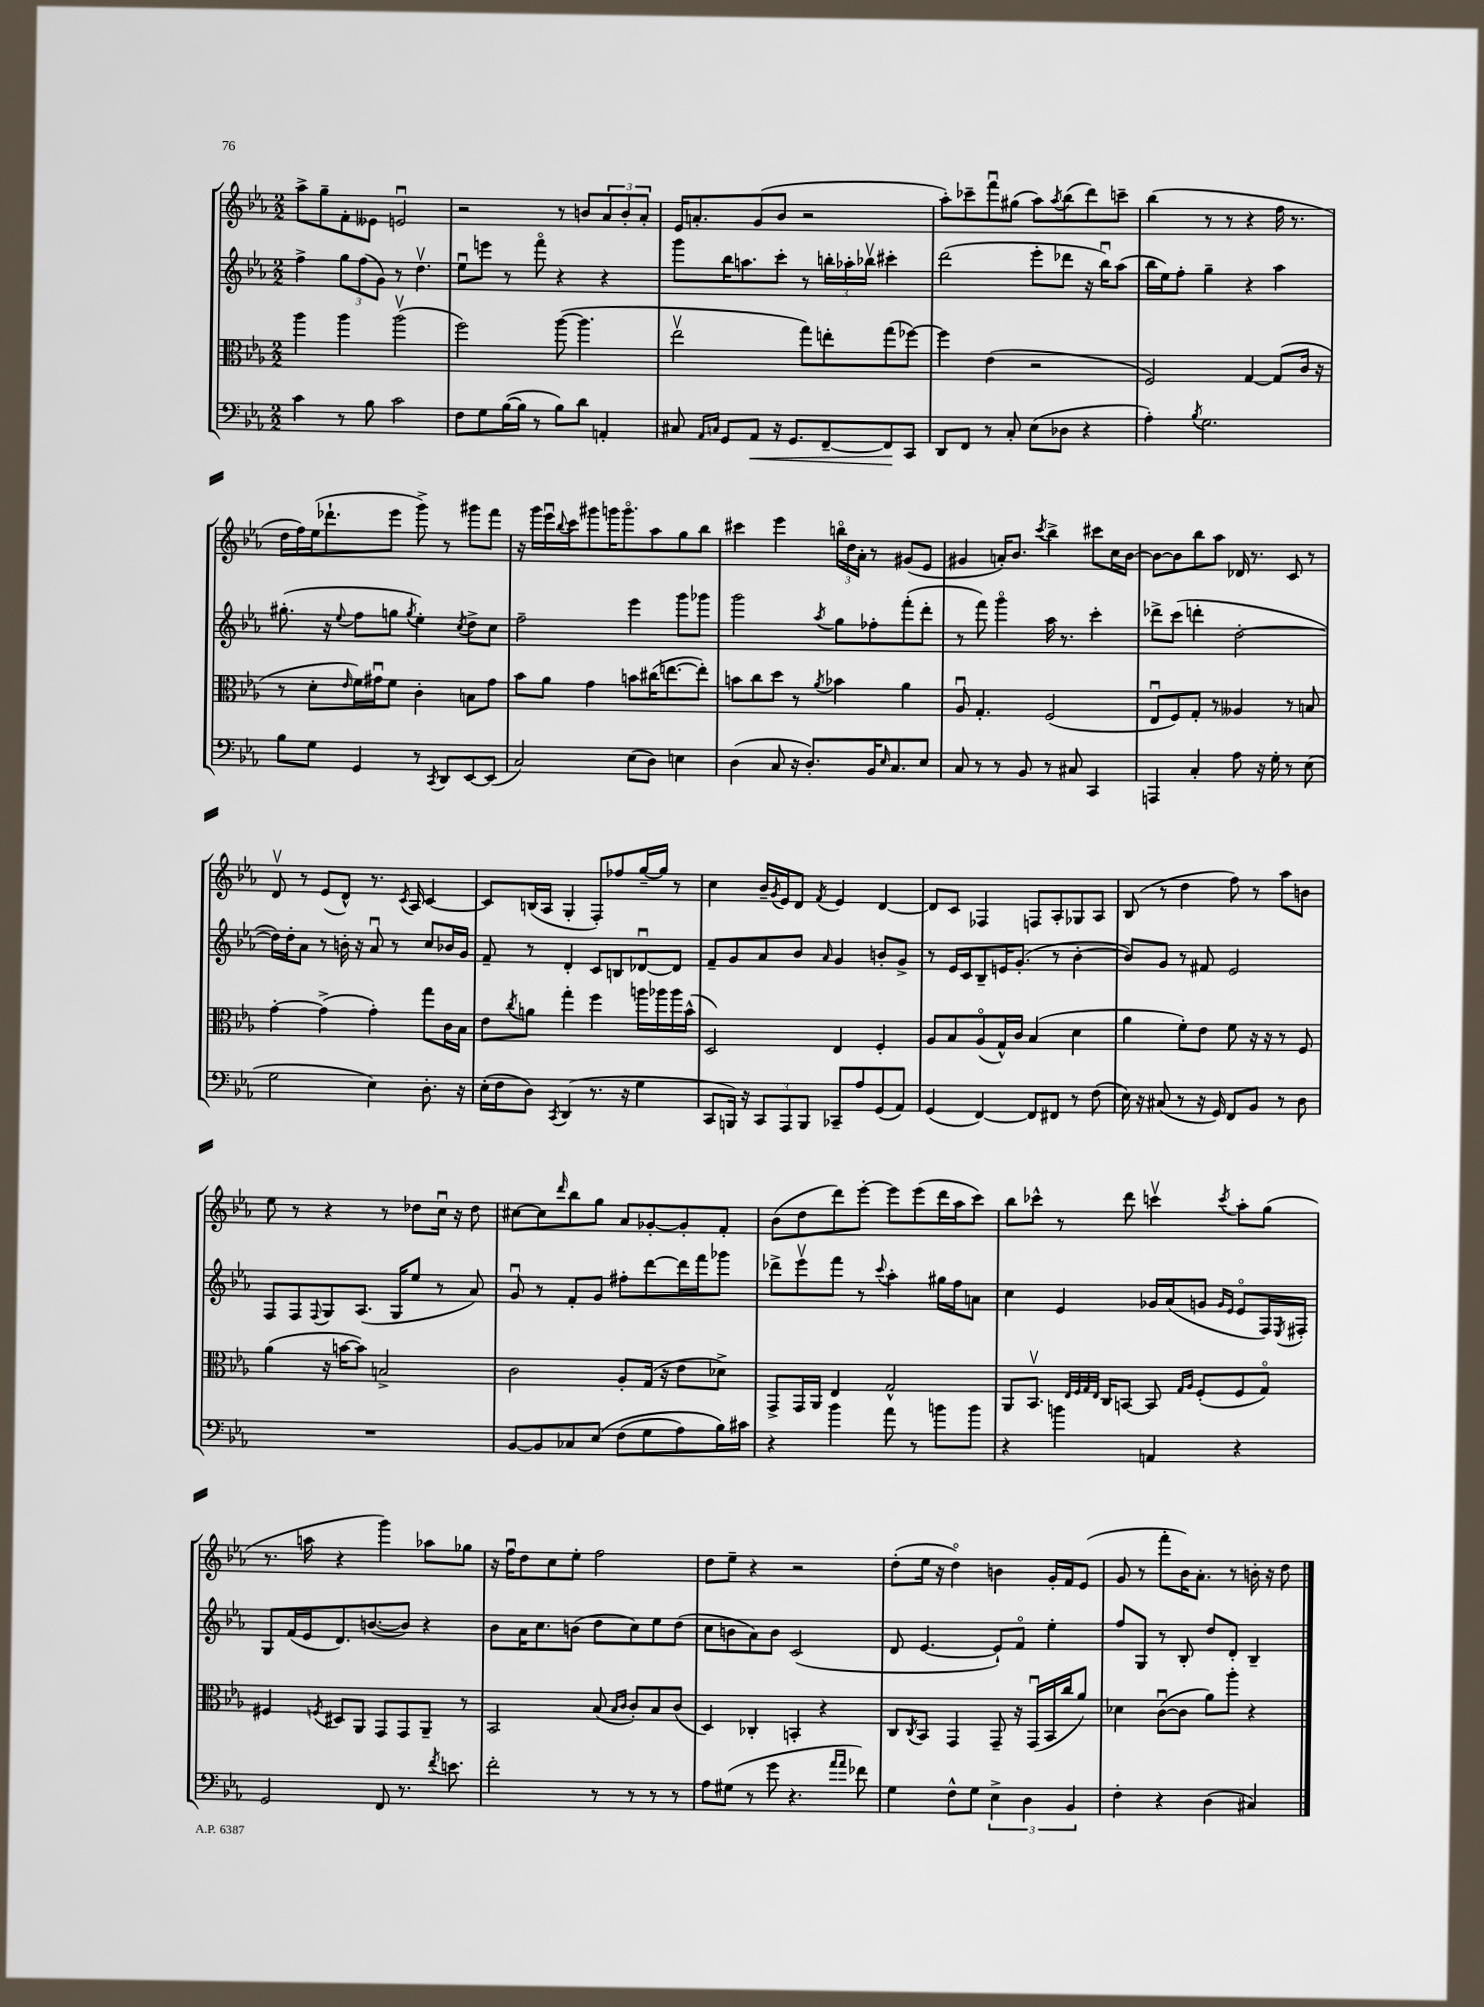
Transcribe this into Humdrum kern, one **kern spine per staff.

**kern	**kern	**kern	**kern
*staff4	*staff3	*staff2	*staff1
*clefF4	*clefC3	*clefG2	*clefG2
*k[b-e-a-]	*k[b-e-a-]	*k[b-e-a-]	*k[b-e-a-]
*M2/2	*M2/2	*M2/2	*M2/2
4c	4aa-	4ff^	8aa-^
.	.	.	8gg~
8r	4aa-	12gg	8f'
.	.	(12ff	.
8B-	.	.	8e--
.	.	12g)	.
2c	(2aa-v	8r	2eu
.	.	4.ddv	.
=	=	=	=
8F	2ff)	8ee-u	2r
8G	.	8eee	.
([16B-	.	8r	.
16B-]	.	.	.
8r	.	8fffo	.
8B-)	([8aa-	4r	8r
8d	4.aa-]	.	8b
4AA'	.	4r	12a-
.	.	.	12b'
.	.	.	12a-'
=	=	=	=
8C#	2ee-v	8ggg	16e-
.	.	.	8.a'
16qqAA-	.	.	.
16qqC	.	.	.
8GG	.	16bb-	.
.	.	8.aa	.
8AA-	.	.	(8g
16r	.	8ccc'	8b-
8.GG	.	.	.
.	8gg)	8r	2r
[8FF~	8ee'	24bb'	.
.	.	24aa-'	.
.	.	24bb-v	.
8FF]	(8gg	4ccc#'	.
8CC	[8ff-)	.	.
=	=	=	=
8DD	4ff-]	(2ddd	8aa-')
8FF	.	.	8ccc-~
8r	(4e-	.	8fffu
8C'	.	.	(8gg#
(8E-	2r	8eee-'	8aa-)
.	.	.	8qaa-
8D-	.	8ddd-	(8bb-
4r	.	16r	8ddd)
.	.	16bb-u)	.
.	.	(8aa-	8ccc~
=	=	=	=
4A-')	2F)	16bb-	(4bb-
.	.	16ee-)	.
.	.	8ff'	.
8qB-	.	.	.
2.G	.	4gg~	8r
.	.	.	8r
.	[4G	4r	4r
.	(8G]	4aa-	16ff
.	.	.	8.r
.	16c	.	.
.	16r	.	.
=	=	=	=
8B-	8r	(8.gg#'	16dd
.	.	.	16ff)
8G	8d'	.	(16ee-
.	.	16r	8.ddd-`
.	16qqe-	8qqee-	.
4GG	16f)	8ff	.
.	16g#u	.	.
.	8f	8gg	8eee-
.	.	8qgg	.
8r	4c'	4ee-')	8ggg^)
8qCC	.	.	.
8DD	.	.	8r
.	.	8qcc	.
[8EE-	8B	8dd^	8ggg#
(8EE-]	8g#	8cc	8fff
=	=	=	=
2C)	8b-	2ff~	16r
.	.	.	16ggg
.	8a-	.	16eee-u
.	.	.	8qqbb-
.	.	.	16ccc
.	4g	.	8ggg#
.	.	.	16ggg
.	.	.	8.gggo
(8E-	8b	4eee-	.
8D)	(16cc#	.	8aa-
.	[8.ee	.	.
4E	.	8ggg	8gg
.	8ee'])	8ggg-	8bb-
=	=	=	=
(4D	8b	2ggg	4ccc#
.	8cc	.	.
8C	8dd	.	4eee-
16r	8r	.	.
8.D')	.	.	.
.	8qa-	8qaa-	.
.	4b-	8gg	24bbo
.	.	.	24dd
.	.	.	24a-'
16BB-	.	8ff-'	8r
16qqE-	.	.	.
8.C	.	.	.
.	4a-	(8fff'	(8g#
8E-	.	8ddd'	8e-
=	=	=	=
8C	8A-u	8r	4g#
8r	4.G'	8fff)	.
8r	.	4gggo	16a')
.	.	.	8.b-
8BB-	.	.	.
.	.	.	8qccc
8r	(2F	16aa-	4bb-^
.	.	8.r	.
8C#	.	.	.
4CC	.	4ccc'	8ccc#
.	.	.	16cc
.	.	.	[16b-
=	=	=	=
4AAA	8E-u	8ddd-^	8b-_
.	8F)	(8ccc	8b-]
4C'	8G'	4ddd'	8bb-
.	8r	.	8aa-
8A-	4A--	[2dd'	16d-
.	.	.	8.r
16r	.	.	.
16G'	.	.	.
8r	8r	.	8c
(8E-	8B	.	8r
=	=	=	=
2G	[4g'	16dd])	8dv
.	.	16dd'	.
.	.	8a-	8r
.	(4g^]	8r	(8e-
.	.	16b'	8d^^)
.	.	16r	.
4E-)	4g')	8a-u	8.r
.	.	8r	.
.	.	.	8qc
.	.	.	16A-
8.D'	8gg	8cc	[4c
.	16c	16b-	.
16r	16B-	16g	.
=	=	=	=
(16E-'	8e-	8f~	8c]
16F	.	.	.
.	8qcc	.	.
8D)	8a	8r	(16B
.	.	.	16A-
8qCC	.	.	.
(4DD	4gg'	4d'	4G'
8.r	4ff	8c	8F')
.	.	8B	8ff-
16r	.	.	.
4G	16aa	[8d-u	[16gg~
.	16aa-	.	16gg]
.	16aa-	8d-]	8r
.	(16b-^^	.	.
=	=	=	=
8CC	2D)	8f~	4cc
16BBB)	.	8g	.
16r	.	.	.
12CC	.	8a-	16b-~
.	.	.	8qg
.	.	.	16e-
12AAA-	.	.	.
.	.	8b-	8d
12BBB	.	.	.
.	.	16qqa-	8qf
8CC-~	4E-	4g	4e-
8A-	.	.	.
(8GG	4F'	8b'	[4d
8AA-)	.	8g^	.
=	=	=	=
(4GG	8A-	8r	8d]
.	8B-	16e-	8c
.	.	16c	.
[4FF)	(8A-o	8B-~	4F-
.	16G^^)	16e	.
.	16c	(8.g'	.
8FF]	(4B-	.	8F
8FF#	.	8r	8A-'
8r	4d	[4b-'	8G-
(8F	.	.	8A-
=	=	=	=
16E-)	4a-	8b-])	(8B-
16r	.	.	.
(8C#	.	8g	8r
8r	8f')	8r	4dd
16r	8e-	8f#	.
16GG)	.	.	.
8FF	8f	2e-	8ff)
8BB-	16r	.	8r
.	16r	.	.
8r	8r	.	8aa-
8D	8F	.	8b
=	=	=	=
1r	(4a-	8F	8ee-
.	.	8F	8r
.	.	8qqF	.
.	16r	8G	4r
.	[16b	.	.
.	8b])	(8.A-	.
.	2B^	.	8r
.	.	16G	.
.	.	8ee-	8dd-
.	.	8r	16ccu
.	.	.	16r
.	.	8a-)	8dd-
=	=	=	=
[8BB-	2c	8gu	[8cc#
8BB-]	.	8r	8cc#]
.	.	.	16qqddd
8C-	.	8f'	8bb-
&(8E-	.	8g	8gg
(8F	8A-'	8ff#'	8a-
8G	(16G	[8ddd	[8g-'
.	16r	.	.
8A-)	8e-	16ddd]	8g-']
.	.	16fff	.
16B-&)	8d-^)	8ggg-	8f'
16c#	.	.	.
=	=	=	=
4r	8GG^	8ddd-^	(8b-
.	16GG	8eee-v	8dd
.	16AA-	.	.
4b-	4E-	8fff	8ddd)
.	.	8r	[8eee-'
.	.	8qqccc	.
8a-	2G^^	4aa-'	8eee-]
8r	.	.	(8eee-
8b	.	16gg#	16ddd
.	.	16ff	16aa-
8b	.	8a	8ccc)
=	=	=	=
4r	8AA-	4cc	8bb-
.	8.BB-v	.	8ccc-^^
4b	.	4e-	8r
.	32qqE-	.	.
.	32qqF	.	.
.	32qqG	.	.
.	32qqE-	.	.
.	16C	.	.
.	[8BB	.	8ddd
4AA	8BB]	16g-	4cccv
.	.	(16a-	.
.	16qqG	.	.
.	16qqA-	.	.
.	(8F'	8g	.
.	.	16qqg	.
.	.	16qqe-	8qccc
4r	8F	8e-o	8aa-'
.	8Go)	16F)	(8gg
.	.	8qE-	.
.	.	16F#'	.
=	=	=	=
2GG	4F#	8G	8.r
.	.	(16f	.
.	.	16e-	16aa
.	8qF	.	.
.	8D#	8.d)	4r
.	8AA-	.	.
.	.	([8.b	.
8FF	8GG	.	4ggg)
8.r	8GG	8b])	.
.	8AA-~	4r	8aa-
8qf	.	.	.
8.e	.	.	.
.	8r	.	8gg-
=	=	=	=
2f'	2BB-	8b-	16r
.	.	.	16ffu
.	.	16a-	8dd
.	.	8.cc	.
.	.	.	8cc
.	.	(8b	8ee-'
8r	(8B-	8dd	2ff
.	16qqB-	.	.
.	16qqc	.	.
8r	8c')	8cc)	.
8r	8B-	8ee-	.
8r	(8c	(8dd	.
=	=	=	=
8A-	4D)	8cc	8dd
(8G#	.	8b	8ee-~
8r	4C-'	8a-)	4r
8g	.	8b	.
4.r	4BB'	(2c	2r
.	4r	.	.
16qqa-	.	.	.
16qqa-	.	.	.
8f-)	.	.	.
=	=	=	=
4G	8C	8d	(8dd'
.	8qC	.	.
.	8BB-	[4.e-	16ee-
.	.	.	16r
8F^^	4GG	.	4ddo)
8G	.	.	.
6E-^	8GG~	8e-`])	4b
.	16r	8fo	.
6D	.	.	.
.	(16GGu	.	.
.	16BB-	4ee-'	16g'
.	16cc	.	16f
6BB-	.	.	.
.	8a-)	.	(8e-
=	=	=	=
4F'	4d-	8ff	8g
.	.	8G	8r
4r	([8cu	8r	8fff'
.	8c]	8B-'	16b-)
.	.	.	8.a-'
(4D	8a-)	8dd	.
.	8aa-'	8d'	8r
4C#)	4r	4B-~	16b'
.	.	.	16r
.	.	.	8dd
==	==	==	==
*-	*-	*-	*-
